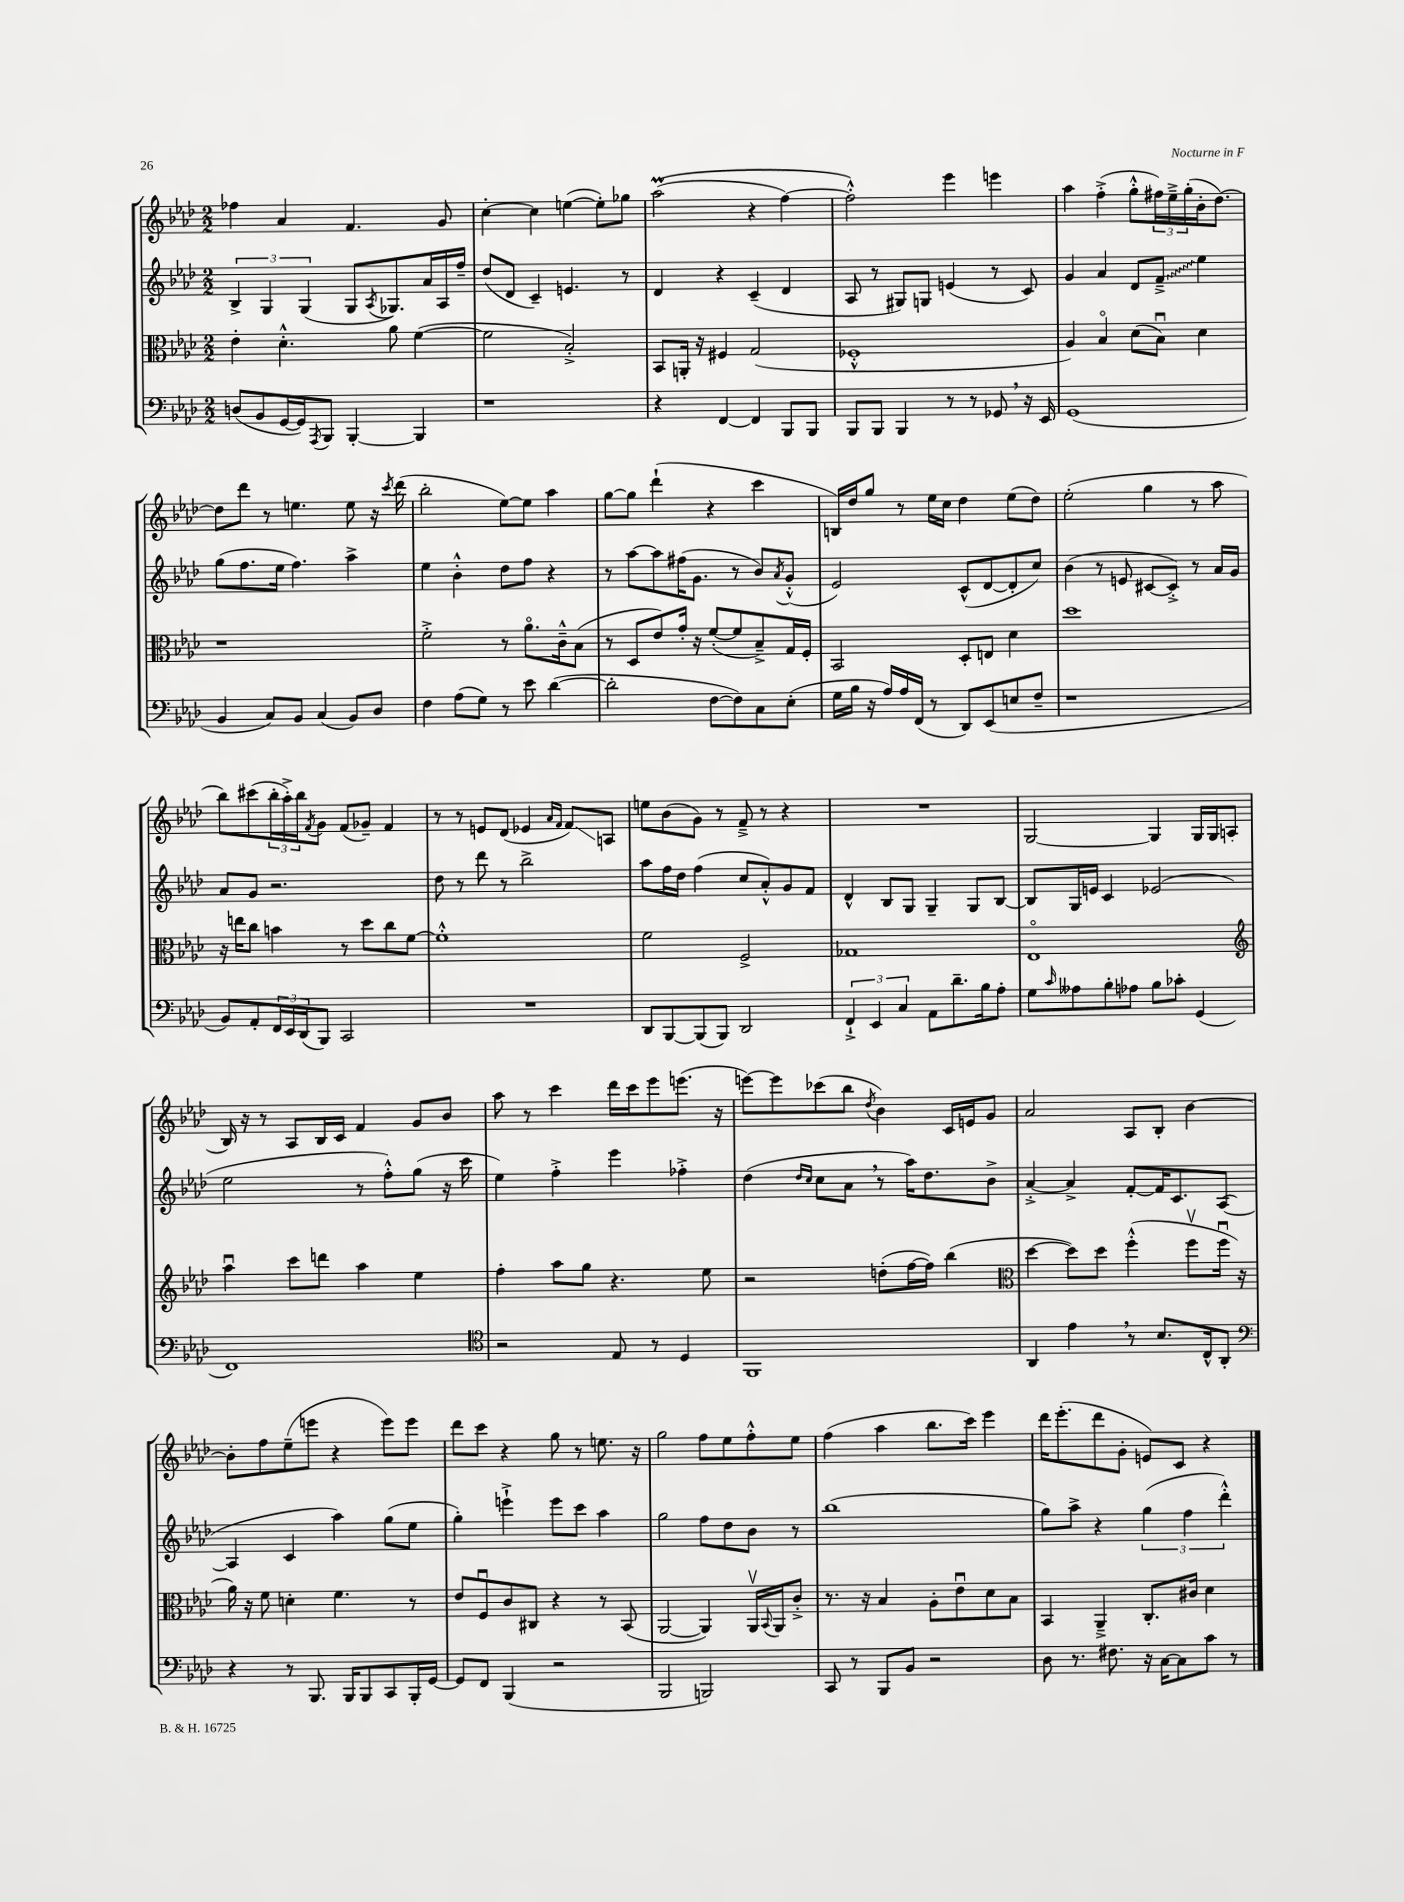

**kern	**kern	**kern	**kern
*staff4	*staff3	*staff2	*staff1
*clefF4	*clefC3	*clefG2	*clefG2
*k[b-e-a-d-]	*k[b-e-a-d-]	*k[b-e-a-d-]	*k[b-e-a-d-]
*M2/2	*M2/2	*M2/2	*M2/2
(8D	4e-'	6B-^	4ff-
8BB-	.	.	.
.	.	6G	.
[16GG	4.d-'^^	.	4a-
16GG])	.	.	.
.	.	(6G	.
8qAAA-	.	.	.
8BBB-	.	.	.
[4BBB-'	.	8G	4.f
.	.	8qA-	.
.	8a-	8.G-)	.
4BBB-]	([4f	.	.
.	.	16a-	.
.	.	16A-	8g
.	.	16ff~	.
=	=	=	=
1r	2f]	(8dd-	[4cc'
.	.	8d-	.
.	.	4c~)	4cc]
.	2B-'^)	4.e	([4ee
.	.	.	8ee'])
.	.	8r	8gg-
=	=	=	=
4r	8BB-	4d-	&((2aa-
.	16AA'	.	.
.	16r	.	.
[4FF	4F#	4r	.
4FF]	(2G	(4c~	4r
8BBB-	.	4d-	[4ff)
8BBB-	.	.	.
=	=	=	=
8BBB-	1F-'^^	8A-	2ff'^^]&)
8BBB-	.	8r	.
4BBB-	.	8G#)	.
.	.	8G	.
8r	.	(4e	4eee-
8r	.	.	.
8GG-	.	8r	4eee
16r	.	8c)	.
16EE-	.	.	.
=	=	=	=
(1GG	4A-)	4g	4aa-
.	4B-o	4a-	(4ff'^
.	(8d-	8d-	8gg'^^
.	8B-u)	8f~^	24ff#)
.	.	.	24ee-~^
.	.	.	(24gg'
.	4d-	4ee-	16b-'
.	.	.	[8.dd-)
=	=	=	=
4BB-	1r	(8gg	8dd-]
.	.	8.ff	8ddd-
8C)	.	.	8r
.	.	16ee-	.
8BB-	.	4.ff)	4.ee
(4C	.	.	.
8BB-)	.	4aa-^	8ee
8D-	.	.	16r
.	.	.	8qccc
.	.	.	(16ddd-
=	=	=	=
4F	2f'^	4ee-	2bb-'
(8A-	.	4b-'^^	.
8G)	.	.	.
8r	8r	8dd-	[8ee-)
8e-	8.a-o	8ff	8ee-]
([4d-	.	4r	4aa-
.	16c~^^	.	.
.	(8B-	.	.
=	=	=	=
2d-']	8r	8r	[8gg
.	8D-	[8aa-	8gg]
.	8e-)	8aa-]	(4ddd-`
.	16g'	(16ff#	.
.	16r	8.g	.
[8F	([8f'	.	4r
8F])	8f]	8r	.
8C	8B-~^)	8b-)	4ccc
.	.	8qa-	.
(8E-'	16G	(8g'^^	.
.	16F'	.	.
=	=	=	=
16G	2BB-	2e-)	16B)
16B-	.	.	16dd-
16r	.	.	8gg
16A-)	.	.	.
16A-	.	.	8r
(16FF	.	.	.
8r	.	.	16ee-
.	.	.	16cc
8DD-)	8D-'	(8c^^	4dd-
(8EE-	8E	[8d-	.
8E	4d-	8d-']	(8ee-
8F~	.	8cc)	8dd-)
=	=	=	=
1r	1dd-	(4b-	(2ee-'
.	.	8r	.
.	.	8e	.
.	.	[8c#	4gg
.	.	8c#'^])	.
.	.	8r	8r
.	.	16a-	8aa-
.	.	16g	.
=	=	=	=
8BB-)	16r	8a-	8bb-)
.	16ee	.	.
8AA-'	8cc	8g	(8ccc#
24FF	4b	2.r	24bb-'
24EE-	.	.	24aa-'^)
(24DD-	.	.	24bb-
.	.	.	8qf
8BBB-)	.	.	8g
2CC	8r	.	(8f
.	8dd-	.	8g-~)
.	8cc	.	4f
.	[8f	.	.
=	=	=	=
1r	1f'^^]	8dd-	8r
.	.	8r	8r
.	.	8ddd-	8e
.	.	8r	(8d-
.	.	2bb-^	4e-
.	.	.	16qqa-
.	.	.	16qqf
.	.	.	8f)
.	.	.	8A
=	=	=	=
8DD-	2f	8aa-	8ee
[8BBB-	.	16ff	(8b-
.	.	16dd-	.
(8BBB-]	.	(4ff	8g)
8BBB-)	.	.	8r
2DD-	2F^	8cc	8f~^
.	.	8a-'^^)	8r
.	.	8g	4r
.	.	8f	.
=	=	=	=
6FF`^	1G-	4d-^^	1r
6EE-	.	.	.
.	.	8B-	.
6C	.	.	.
.	.	8G	.
8AA-	.	4G~	.
8.d-~	.	.	.
.	.	8G	.
16B-	.	.	.
8A-'	.	[8B-	.
=	=	=	=
8G	1E-o	8B-]	[2G
16qqc	.	.	.
8A--	.	16G	.
.	.	16e	.
8B-'	.	4c	.
8A-	.	.	.
8B-	.	(2e-	4G]
8c-'	.	.	.
(4GG	.	.	16G
.	.	.	16G
.	.	.	(8A
=	=	=	=
*	*clefG2	*	*
1FF)	4aa-u	2ee-	16B-)
.	.	.	16r
.	.	.	8r
.	8ccc	.	8A-
.	8ddd	.	16B-
.	.	.	16c
.	4aa-	8r	4f
.	.	8ff'^^)	.
.	4ee-	(8gg	8g
.	.	16r	8b-
.	.	16ccc	.
=	=	=	=
*clefC4	*	*	*
2r	4ff'	4ee-)	8aa-
.	.	.	8r
.	8aa-	4ff'^	4ccc
.	8gg	.	.
8E-	4.r	4eee-	16ddd-
.	.	.	16ccc
8r	.	.	8eee-
4D-	.	4ff-'^	(8.eee
.	8ee-	.	.
.	.	.	16r
=	=	=	=
1FF	2r	(4dd-	[8eee)
.	.	.	8eee]
.	.	16qqdd-	.
.	.	16qqcc	.
.	.	8cc	(8ccc-
.	.	8a-	8bb-
.	.	.	8qdd-
.	(8dd'	8r	4b-)
.	[16ff	16aa-)	.
.	16ff])	8.dd-	.
.	(4bb-	.	16c
.	.	.	16e
.	.	8b-^	8g
=	=	=	=
*	*clefC3	*	*
4AA-	[4dd-	[4a-'^	2a-
4e-	8dd-])	4a-^]	.
.	8dd-	.	.
8r	(4ff'^^	[8f'	8A-
8.B-	.	16f]	8B-'
.	.	8.c	.
.	8ffv	.	[4b-
16C^^	.	.	.
8AA-'	16ffu	([8A-	.
.	16r	.	.
=	=	=	=
*clefF4	*	*	*
4r	16a-)	4A-]	8b-']
.	16r	.	.
.	8f	.	8ff
8r	4d'	4c	(8ee-~
8.BBB-	.	.	8eee
.	4.f	4aa-)	4r
16BBB-	.	.	.
8BBB-	.	.	.
8CC	.	(8gg	8eee)
16BBB-'	8r	8ee-	8eee
[16GG	.	.	.
=	=	=	=
8GG]	8e-	4gg')	8ddd-
8FF	8Fu	.	8ccc
(4BBB-	8c	4eee`^	4r
.	8C#	.	.
2r	4r	8eee	8gg
.	.	8ccc	8r
.	8r	4aa-	8.ee
.	(8BB-	.	.
.	.	.	16r
=	=	=	=
2BBB-	[2AA-	2gg	2gg
2BBB)	4AA-])	8ff	8ff
.	.	8dd-	8ee-
.	16AA-v	8b-	8ff'^^
.	8qqBB-	.	.
.	16AA-	.	.
.	8c'^	8r	8ee-
=	=	=	=
8CC	8.r	(1bb-	(4ff
8r	.	.	.
.	16r	.	.
8BBB-	4B-	.	4aa-
8BB-	.	.	.
2r	8A-'	.	8.bb-
.	8e-u	.	.
.	.	.	16ccc)
.	8d-	.	4eee-
.	8B-	.	.
=	=	=	=
8D-	4BB-	8gg)	16ddd-
.	.	.	(8.eee-'
8.r	.	8aa-^	.
.	4AA-~^	4r	8ddd-
8.F#	.	.	.
.	.	.	8g'
16r	8.C'	(6gg	8e)
[16C	.	.	.
8C]	.	.	8c
.	.	6ff	.
.	16c#	.	.
8c	4d-	.	4r
.	.	6ddd-'^^)	.
8r	.	.	.
==	==	==	==
*-	*-	*-	*-
